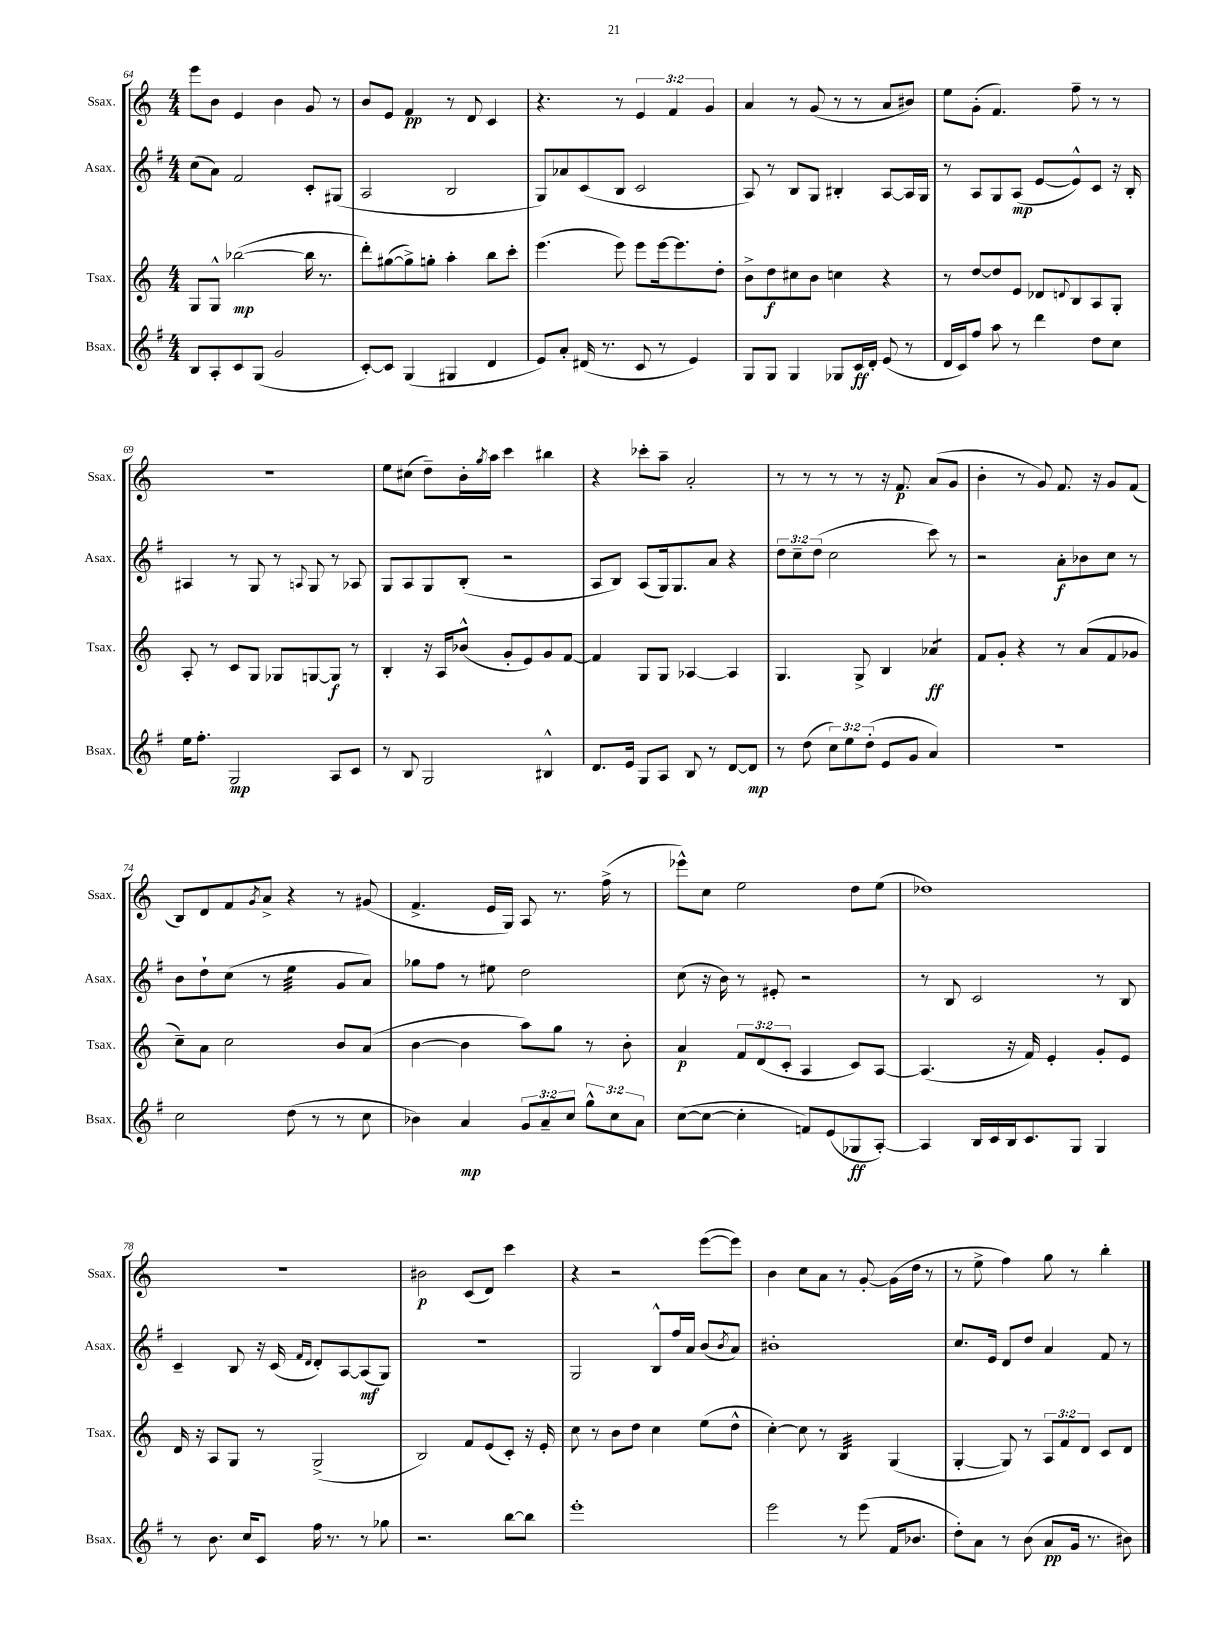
<<
\new StaffGroup <<
\new Staff = "s0" \with { instrumentName = "Ssax." shortInstrumentName = "Ssax." } {
    \clef treble \key c \major \numericTimeSignature \time 4/4 \override Staff.TupletNumber.text = #tuplet-number::calc-fraction-text
    e'''8 b'8 e'4 b'4 g'8 r8 |
    b'8 e'8 f'4\pp r8 d'8 c'4 |
    r4. r8 \tuplet 3/2 { e'4 f'4 g'4 } |
    a'4 r8 g'8( r8 r8 a'8 bis'8) |
    e''8 g'8-.( f'4.) f''8-- r8 r8 |
    R1 |
    e''8 cis''8( d''8--) b'16-. \acciaccatura { g''8 } a''16 c'''4 bis''4 |
    r4 ces'''8-. a''8-- a'2-. |
    r8 r8 r8 r8 r16 f'8.\p a'8( g'8 |
    b'4-. r8 g'8) f'8. r16 g'8 f'8( |
    b8) d'8 f'8 \acciaccatura { g'8 } a'8-> r4 r8 gis'8( |
    f'4.-> e'16 g16) a8 r8. f''16->( r8 |
    ees'''8-^) c''8 e''2 d''8 e''8( |
    des''1) |
    R1 |
    bis'2\p c'8( d'8) c'''4 |
    r4 r2 e'''8~( e'''8) |
    b'4 c''8 a'8 r8 g'8~-. g'16( d''16 r8 |
    r8 e''8-> f''4) g''8 r8 b''4-. \bar "|." |
}
\new Staff = "s1" \with { instrumentName = "Asax." shortInstrumentName = "Asax." } {
    \clef treble \key g \major \numericTimeSignature \time 4/4 \override Staff.TupletNumber.text = #tuplet-number::calc-fraction-text
    c''8( a'8) fis'2 c'8-. gis8( |
    a2 b2 |
    g8) aes'8 c'8( b8 c'2 |
    a8) r8 b8 g8 bis4-. a8~ a16 g16 |
    r8 a8 g8 a8\mp( e'8~ e'8-^) c'8 r16 b16-. |
    ais4 r8 g8 r8 \appoggiatura { a8 } g8 r8 aes8 |
    g8 a8 g8 b8-.( r2 |
    a8 b8) a8( g16) g8. a'8 r4 |
    \tuplet 3/2 { d''8 c''8-- d''8( } c''2 c'''8) r8 |
    r2 a'8-.\f bes'8 c''8 r8 |
    b'8 d''8-! c''8( r8 e''4:32 g'8 a'8) |
    ges''8 fis''8 r8 eis''8 d''2 |
    c''8( r16 b'16) r8 eis'8-. r2 |
    r8 b8 c'2 r8 b8 |
    c'4-- b8 r16 c'16( \grace { fis'16 d'16 } d'8-.) a8~ a8\mf( g8) |
    R1 |
    g2 b8-^ fis''16 a'16 b'8( \acciaccatura { b'8 } a'8) |
    bis'1-. |
    c''8. e'16 d'8 d''8 a'4 fis'8 r8 \bar "|." |
}
\new Staff = "s2" \with { instrumentName = "Tsax." shortInstrumentName = "Tsax." } {
    \clef treble \key c \major \numericTimeSignature \time 4/4 \override Staff.TupletNumber.text = #tuplet-number::calc-fraction-text
    g8 g8-^ bes''2~\mp( bes''16 r8. |
    d'''8-.) gis''8~( gis''8->) g''8-. a''4-. b''8 c'''8-. |
    e'''4.( e'''8) e'''8 e'''16~ e'''8. d''8-. |
    b'8-> d''8\f cis''8 b'8 c''4 r4 |
    r8 d''8~ d''8 e'8 des'8 \appoggiatura { d'8 } b8 a8 g8-. |
    a8-. r8 c'8 g8 ges8 g8~ g8\f r8 |
    b4-. r16 a16 bes'8-^( g'8-. e'8) g'8 f'8~ |
    f'4 g8 g8 aes4~ aes4 |
    g4. g8-> b4 aes'4:8\ff |
    f'8 g'8-. r4 r8 a'8( f'8 ges'8 |
    c''8--) a'8 c''2 b'8 a'8( |
    b'4~ b'4 a''8) g''8 r8 b'8-. |
    a'4\p \tuplet 3/2 { f'8 d'8( c'8-. } a4 c'8) a8~ |
    a4.( r16 f'16) e'4-. g'8-. e'8 |
    d'16 r16 a8 g8 r8 g2->( |
    b2) f'8 e'8( c'8-.) r16 e'16-. |
    c''8 r8 b'8 d''8 c''4 e''8( d''8-^ |
    c''4~-.) c''8 r8 b4:32 g4( |
    g4~-. g8) r8 \tuplet 3/2 { a8 f'8 d'8 } c'8 d'8 \bar "|." |
}
\new Staff = "s3" \with { instrumentName = "Bsax." shortInstrumentName = "Bsax." } {
    \clef treble \key g \major \numericTimeSignature \time 4/4 \override Staff.TupletNumber.text = #tuplet-number::calc-fraction-text
    b8 a8-. c'8 g8( g'2 |
    c'8~-.) c'8 g4( gis4 d'4 |
    e'8) a'8-. dis'16( r8. c'8 r8 e'4) |
    g8 g8 g4 ges8 c'16\ff d'16-. e'8( r8 |
    d'16 c'16) fis''8 a''8 r8 d'''4 d''8 c''8 |
    e''16 fis''8.-. g2\mp a8 c'8 |
    r8 b8 g2 bis4-^ |
    d'8. e'16 g8 a8 b8 r8 d'8~ d'8\mp |
    r8 d''8( \tuplet 3/2 { c''8) e''8 d''8-.( } e'8 g'8 a'4) |
    R1 |
    c''2 d''8( r8 r8 c''8 |
    bes'4) a'4\mp \tuplet 3/2 { g'8 a'8-- c''8 } \tuplet 3/2 { g''8-^ c''8 a'8 } |
    c''8~( c''8~ c''4-. f'8) e'8( ges8\ff a8~-.) |
    a4 b16 c'16 b16 c'8. g8 g4 |
    r8 b'8. c''16 c'8 fis''16 r8. r8 ges''8 |
    r2. b''8~ b''8 |
    e'''1-. |
    e'''2 r8 e'''8( fis'16 bes'8. |
    d''8-.) a'8 r8 b'8( a'8\pp g'16 r8. bis'8) \bar "|." |
}
>>
>>
\layout { \context { \Score currentBarNumber = #64 } }
